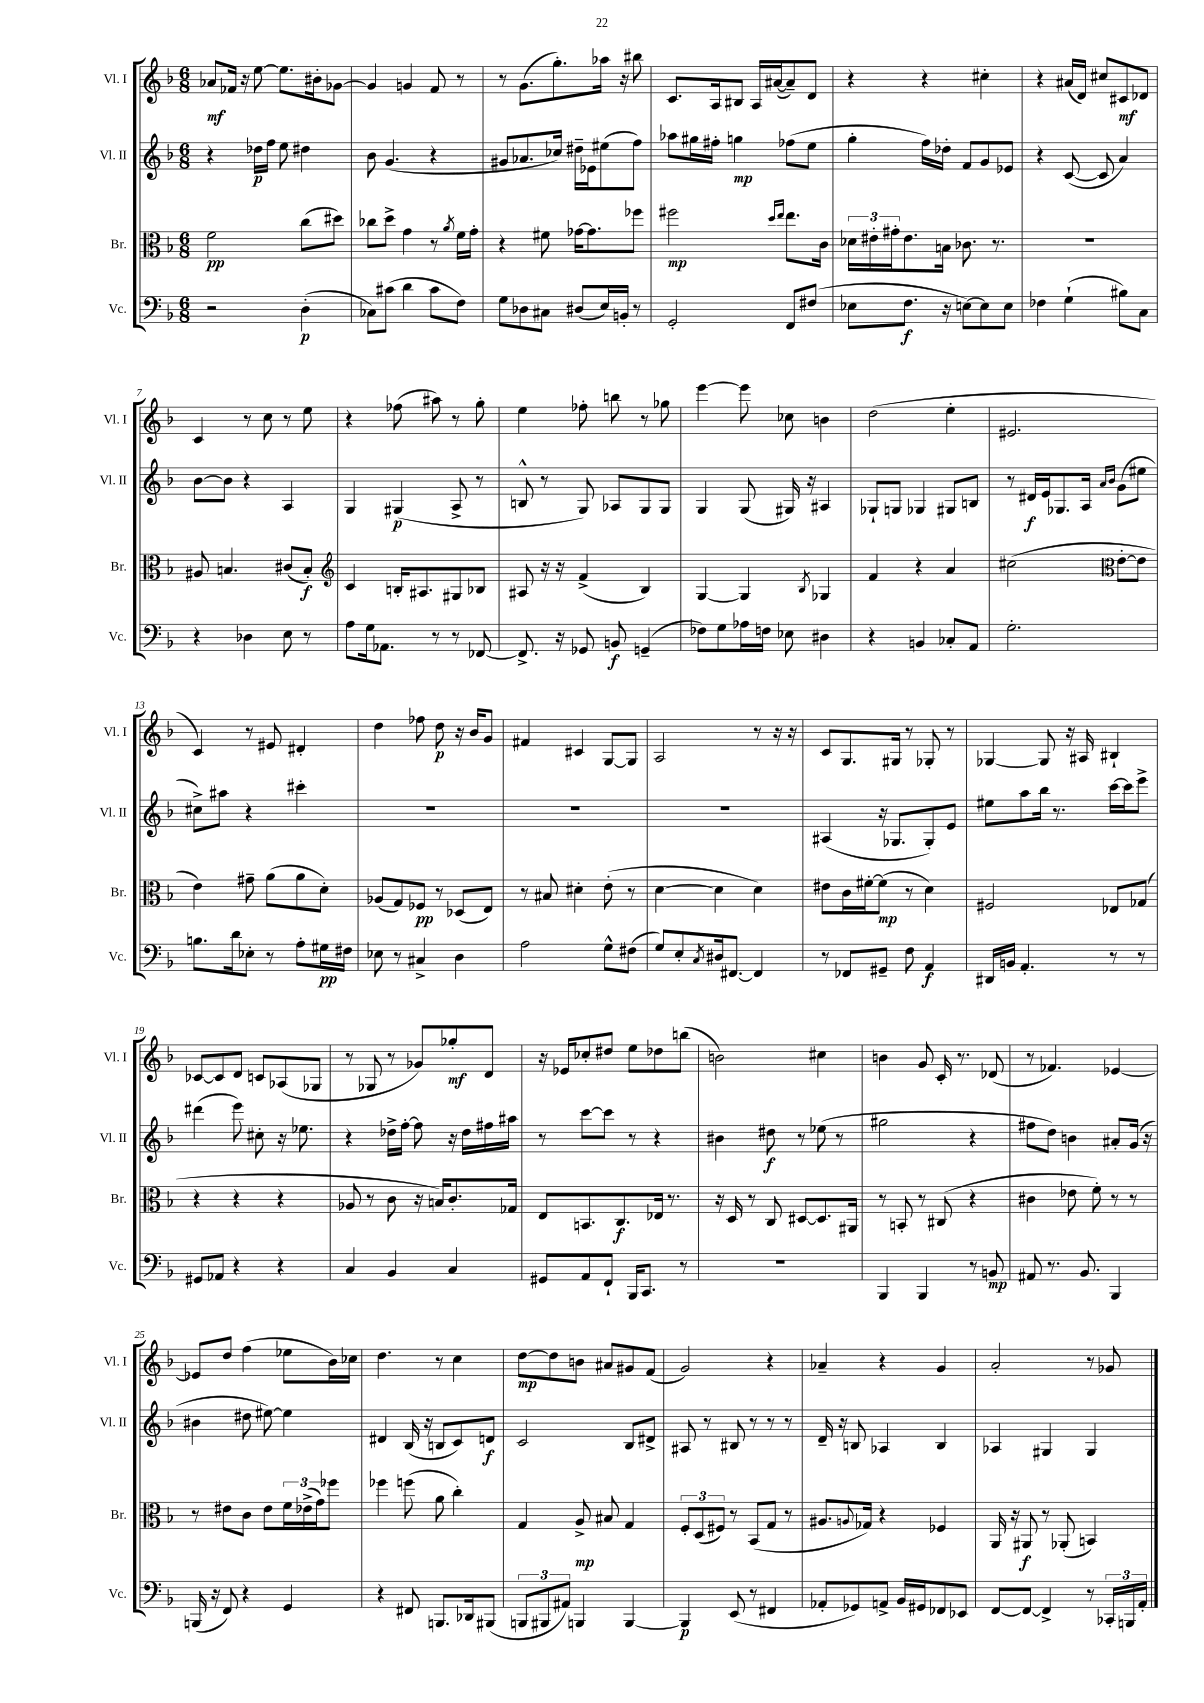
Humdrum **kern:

**kern	**dynam	**kern	**dynam	**kern	**dynam	**kern	**dynam
*part4	*part4	*part3	*part3	*part2	*part2	*part1	*part1
*staff4	*staff4	*staff3	*staff3	*staff2	*staff2	*staff1	*staff1
*I"Vc.	*	*I"Br.	*	*I"Vl. II	*	*I"Vl. I	*
*I'Vc.	*	*I'Br.	*	*I'Vl. II	*	*I'Vl. I	*
*clefF4	*	*clefC3	*	*clefG2	*	*clefG2	*
*k[b-]	*	*k[b-]	*	*k[b-]	*	*k[b-]	*
*M6/8	*	*M6/8	*	*M6/8	*	*M6/8	*
=1	=1	=1	=1	=1	=1	=1	=1
2r	.	2f\	pp	4r	.	8a-X/L	mf
.	.	.	.	.	.	16f-X/Jk	.
.	.	.	.	.	.	16r	.
.	.	.	.	16dd-X\LL	p	[8ee\	.
.	.	.	.	16ff\JJ	.	.	.
.	.	.	.	8ee\	.	8.ee\L]	.
(4D'\	p	(8cc\L	.	4dd#X\	.	.	.
.	.	.	.	.	.	16b#X'\k	.
.	.	8dd#X\J)	.	.	.	[8g-X\J	.
=2	=2	=2	=2	=2	=2	=2	=2
8C-X\L)	.	8cc-X\L	.	8b-\	.	4g-/]	.
(8c#X\J	.	8dd^\J	.	(4.g/	.	.	.
4d\	.	4g\	.	.	.	4gn/	.
8c#\L	.	8r	.	4r	.	8f/	.
.	.	8qa/	.	.	.	.	.
8F\J)	.	16f\LL	.	.	.	8r	.
.	.	16g'\JJ	.	.	.	.	.
=3	=3	=3	=3	=3	=3	=3	=3
8G\L	.	4r	.	8g#X/L	.	8r	.
8D-X\	.	.	.	8.a-X/	.	(8.g\L	.
8C#X\J	.	8f#X\	.	.	.	.	.
.	.	.	.	16cc-X/Jk)	.	8.gg'\)	.
(8D#X/L	.	[16g-X\KL	.	16dd#X~\LL	.	.	.
.	.	8.g-\]	.	16e-X\J	.	.	.
16E/L)	.	.	.	(8ee#X\	.	16aa-X\Jk	.
16BBn'/JJ	.	.	.	.	.	16r	.
8r	.	8ff-X\J	.	8ff\J)	.	8bb#X\	.
=4	=4	=4	=4	=4	=4	=4	=4
2GG'/	.	2ff#X\	mp	8aa-X\L	.	8.c/L	.
.	.	.	.	16gg#X\L	.	.	.
.	.	.	.	16ff#X'\JJ	.	16A/k	.
.	.	.	.	4ggn\	mp	8B#X/J	.
.	.	.	.	.	.	16A/LL	.
.	.	.	.	.	.	([16a#X/J	.
.	.	16qqdd/LL	.	.	.	.	.
.	.	16qqee/JJ	.	.	.	.	.
8FF/L	.	8.ee\L	.	(8ff-X\L	.	8a#~/])	.
(8F#X/J	.	.	.	8ee\J	.	8d/J	.
.	.	16c\Jk	.	.	.	.	.
=5	=5	=5	=5	=5	=5	=5	=5
8E-X\L	.	24d-X\LL	.	4gg'\	.	4r	.
.	.	24e#X'\	.	.	.	.	.
.	.	24g#X'\J	.	.	.	.	.
8.F\J	f	8.e#\	.	.	.	.	.
.	.	.	.	16ff\LL)	.	4r	.
16r	.	16Bn\Jk	.	16dd-X'\JJ	.	.	.
[8En\L)	.	8.c-X\	.	8f/L	.	.	.
8E\]	.	.	.	8g/	.	4cc#X'\	.
.	.	8.r	.	.	.	.	.
8E\J	.	.	.	8e-X/J	.	.	.
=6	=6	=6	=6	=6	=6	=6	=6
4F-X\	.	2.r	.	4r	.	4r	.
(4G`\	.	.	.	([8c/	.	(16a#X/LL	.
.	.	.	.	.	.	16d/JJ)	.
.	.	.	.	8c/]	.	8cc#X/L	.
8B#X\L)	.	.	.	4a/)	.	8c#X/	mf
8C\J	.	.	.	.	.	8d-X/J	.
!!LO:LB:g=z
=7	=7	=7	=7	=7	=7	=7	=7
4r	.	8A#X/	.	[8b-\L	.	4c/	.
.	.	4.Bn/	.	8b-\J]	.	.	.
4D-X\	.	.	.	4r	.	8r	.
.	.	.	.	.	.	8cc\	.
8E\	.	(8c#X/L	.	4A/	.	8r	.
8r	.	8B'/J)	f	.	.	8ee\	.
=8	=8	=8	=8	=8	=8	=8	=8
*	*	*clefG2	*	*	*	*	*
8A\L	.	4c/	.	4G/	.	4r	.
16G\k	.	.	.	.	.	.	.
8.AA-X\J	.	.	.	.	.	.	.
.	.	16Bn'/KL	.	(4G#X/	p	(8ff-X\	.
.	.	8.A#X/	.	.	.	.	.
8r	.	.	.	.	.	8aa#X\)	.
8r	.	8G#X/	.	8A^/	.	8r	.
[8FF-X/	.	8B-X/J	.	8r	.	8gg'\	.
=9	=9	=9	=9	=9	=9	=9	=9
8.FF-^/]	.	8A#X/	.	8Bn^^/	.	4ee\	.
.	.	16r	.	8r	.	.	.
16r	.	16r	.	.	.	.	.
8GG-X/	.	(4f^/	.	8G/)	.	8ff-X'\	.
8BBn/	f	.	.	8A-X/L	.	8bbn\	.
(4GGn~/	.	4B-/)	.	8G/	.	8r	.
.	.	.	.	8G/J	.	8gg-X\	.
=10	=10	=10	=10	=10	=10	=10	=10
8F-X\L)	.	[4G/	.	4G/	.	[4eee\	.
8G\	.	.	.	.	.	.	.
16A-X\L	.	4G/]	.	(8G/	.	8eee\]	.
16Fn\JJ	.	.	.	.	.	.	.
8E-X\	.	.	.	16G#X/)	.	8cc-X\	.
.	.	.	.	16r	.	.	.
.	.	8qB-/	.	.	.	.	.
4D#X\	.	4G-X/	.	4A#X/	.	4bn\	.
=11	=11	=11	=11	=11	=11	=11	=11
4r	.	4f/	.	8G-X`/L	.	(2dd\	.
.	.	.	.	8Gn/J	.	.	.
4BBn/	.	4r	.	4G-X/	.	.	.
8C-X'/L	.	4a/	.	8G#X/L	.	4ee'\	.
8AA/J	.	.	.	8Bn/J	.	.	.
=12	=12	=12	=12	=12	=12	=12	=12
2.G'\	.	(2cc#X\	.	8r	.	2.e#X/	.
.	.	.	.	16d#X/LL	f	.	.
.	.	.	.	16e/J	.	.	.
.	.	.	.	8.G-X/	.	.	.
.	.	.	.	16A/Jk	.	.	.
*	*	*clefC3	*	*	*	*	*
.	.	.	.	16qqa/LL	.	.	.
.	.	.	.	16qqb-/JJ	.	.	.
.	.	[8e'\L	.	(8g\L	.	.	.
.	.	8e\J]	.	8ee#X\J	.	.	.
!!LO:LB:g=z
=13	=13	=13	=13	=13	=13	=13	=13
8.Bn\L	.	4e\)	.	8cc#X^\L)	.	4c/)	.
.	.	.	.	8aa#X\J	.	.	.
16d\k	.	.	.	.	.	.	.
8E-X'\J	.	8g#X~\	.	4r	.	8r	.
8r	.	(8a\L	.	.	.	8e#X/	.
8A'\L	.	8a\	.	4ccc#X'\	.	4d#X'/	.
16G#X\L	pp	8d'\J)	.	.	.	.	.
16F#X\JJ	.	.	.	.	.	.	.
=14	=14	=14	=14	=14	=14	=14	=14
8E-X\	.	(8A-X/L	.	2.r	.	4dd\	.
8r	.	8G/)	.	.	.	.	.
4C#X^/	.	8F-X/J	pp	.	.	8ff-X\	.
.	.	8r	.	.	.	8dd\	p
4D\	.	(8D-X/L	.	.	.	16r	.
.	.	.	.	.	.	16b-/KL	.
.	.	8E/J)	.	.	.	8g/J	.
=15	=15	=15	=15	=15	=15	=15	=15
2A\	.	8r	.	2.r	.	4f#X/	.
.	.	8B#X/	.	.	.	.	.
.	.	4d#X'\	.	.	.	4c#X/	.
8G^^\L	.	(8e'\	.	.	.	[8G/L	.
(8F#X\J	.	8r	.	.	.	8G/J]	.
=16	=16	=16	=16	=16	=16	=16	=16
8G/L)	.	[4d\	.	2.r	.	2A/	.
8E'/	.	.	.	.	.	.	.
8qC/	.	.	.	.	.	.	.
16D#X/k	.	4d\]	.	.	.	.	.
[8.FF#X/J	.	.	.	.	.	.	.
4FF#/]	.	4d\)	.	.	.	8r	.
.	.	.	.	.	.	16r	.
.	.	.	.	.	.	16r	.
=17	=17	=17	=17	=17	=17	=17	=17
8r	.	8e#X\L	.	(4A#X/	.	8c/L	.
8FF-X/L	.	16c\L	.	.	.	8.G/	.
.	.	[16f#X'\J	.	.	.	.	.
8GG#X~/J	.	(8f#\J]	mp	16r	.	.	.
.	.	.	.	8.G-X/L	.	16G#X/Jk	.
8F\	.	8r	.	.	.	8r	.
4AA/	f	4d\)	.	8G-'/)	.	8G-X'/	.
.	.	.	.	8e/J	.	8r	.
=18	=18	=18	=18	=18	=18	=18	=18
16DD#X/LL	.	2F#X/	.	8ee#X\L	.	[4G-X/	.
16BBn/JJ	.	.	.	.	.	.	.
4.AA'/	.	.	.	8aa\	.	.	.
.	.	.	.	16bb-\Jk	.	8G-/]	.
.	.	.	.	8.r	.	.	.
.	.	.	.	.	.	16r	.
.	.	.	.	.	.	16A#X/	.
8r	.	8E-X/L	.	[16ccc\LL	.	4B#X`/	.
.	.	.	.	16ccc\J]	.	.	.
8r	.	(8G-X/J	.	8eee^\J	.	.	.
!!LO:LB:g=z
=19	=19	=19	=19	=19	=19	=19	=19
8GG#X/L	.	4r	.	(4ddd#X\	.	[8c-X/L	.
8AA-X/J	.	.	.	.	.	8c-/]	.
4r	.	4r	.	8eee\)	.	8d/J	.
.	.	.	.	8cc#X'\	.	8cn/L	.
4r	.	4r	.	16r	.	(8A-X/	.
.	.	.	.	8.ee-X\	.	.	.
.	.	.	.	.	.	8G-X/J	.
=20	=20	=20	=20	=20	=20	=20	=20
4C/	.	8A-X/	.	4r	.	8r	.
.	.	8r	.	.	.	8G-X/	.
4BB-/	.	8c\	.	16dd-X^\LL	.	8r	.
.	.	.	.	[16ff'\JJ	.	.	.
.	.	16r	.	8ff\]	.	8g-X/L)	.
.	.	16Bn/KL)	.	.	.	.	.
4C/	.	8.c'/	.	16r	.	8gg-X'/	mf
.	.	.	.	16dd-\LL	.	.	.
.	.	.	.	16ff#X\	.	8d/J	.
.	.	16G-X/Jk	.	16aa#X\JJ	.	.	.
=21	=21	=21	=21	=21	=21	=21	=21
8GG#X/L	.	8E/L	.	8r	.	16r	.
.	.	.	.	.	.	16e-X/KL	.
8AA/	.	8.BBn/	.	[8ccc\L	.	8cc-X'/	.
8FF`/J	.	.	.	8ccc\J]	.	8dd#X/J	.
.	.	8.C/	f	.	.	.	.
16BBB-/KL	.	.	.	8r	.	8ee\L	.
8.CC/J	.	.	.	.	.	.	.
.	.	16E-X/Jk	.	4r	.	8dd-X\	.
.	.	8.r	.	.	.	.	.
8r	.	.	.	.	.	(8bbn\J	.
=22	=22	=22	=22	=22	=22	=22	=22
2.r	.	16r	.	4b#X\	.	2bn\)	.
.	.	16D/	.	.	.	.	.
.	.	8r	.	.	.	.	.
.	.	8C/	.	8dd#X\	f	.	.
.	.	[8D#X/L	.	8r	.	.	.
.	.	8.D#/]	.	(8ee-X\	.	4cc#X\	.
.	.	.	.	8r	.	.	.
.	.	16AA#X/Jk	.	.	.	.	.
=23	=23	=23	=23	=23	=23	=23	=23
4BBB-/	.	8r	.	2gg#X\	.	4bn\	.
.	.	8BBn'/	.	.	.	.	.
4BBB-/	.	8r	.	.	.	8g/	.
.	.	(8C#X/	.	.	.	16c'/	.
.	.	.	.	.	.	8.r	.
8r	.	4r	.	4r	.	.	.
8BBn/	mp	.	.	.	.	(8d-X/	.
=24	=24	=24	=24	=24	=24	=24	=24
8AA#X/	.	4c#X\	.	8ff#X\L	.	8r	.
8.r	.	.	.	8dd\J)	.	4.f-X/)	.
.	.	8e-X\	.	4bn\	.	.	.
8.BB-/	.	.	.	.	.	.	.
.	.	8f'\)	.	.	.	.	.
4BBB-/	.	8r	.	8a#X'/L	.	[4e-X/	.
.	.	8r	.	(16g/Jk	.	.	.
.	.	.	.	16r	.	.	.
!!LO:LB:g=z
=25	=25	=25	=25	=25	=25	=25	=25
(16BBBn/	.	8r	.	4b#X\	.	8e-X/L]	.
16r	.	.	.	.	.	.	.
8FF/)	.	8e#X\L	.	.	.	8dd/J	.
4r	.	8c\J	.	8dd#X\	.	(4ff\	.
.	.	8e#\L	.	[8ee#X\)	.	.	.
4GG/	.	24f\L	.	4ee#\]	.	8ee-X\L	.
.	.	(24e-X^\	.	.	.	.	.
.	.	24g\J)	.	.	.	.	.
.	.	8ff-X\J	.	.	.	16b-\L)	.
.	.	.	.	.	.	16cc-X\JJ	.
=26	=26	=26	=26	=26	=26	=26	=26
4r	.	4ff-X\	.	4d#X/	.	4.dd\	.
8FF#X/	.	(8ffn\	.	(16B-/	.	.	.
.	.	.	.	16r	.	.	.
8.BBBn/L	.	8a\	.	8Bn/L	.	8r	.
.	.	4cc'\)	.	8c/)	.	4cc\	.
16DD-X/k	.	.	.	.	.	.	.
(8BBB#X/J	.	.	.	8dn/J	f	.	.
=27	=27	=27	=27	=27	=27	=27	=27
12BBBn/L	.	4G/	.	2c/	.	[8dd\L	mp
12BBB#X/	.	.	.	.	.	.	.
.	.	.	.	.	.	8dd\]	.
12AA#X/J)	.	.	.	.	.	.	.
4BBBn/	.	8A^/	mp	.	.	8bn\J	.
.	.	8B#X/	.	.	.	8a#X/L	.
[4BBB/	.	4G/	.	8B-/L	.	8g#X/	.
.	.	.	.	8d#X^/J	.	(8f/J	.
=28	=28	=28	=28	=28	=28	=28	=28
4BBB/]	p	12F'/L	.	8A#X/	.	2g/)	.
.	.	(12D/	.	.	.	.	.
.	.	.	.	8r	.	.	.
.	.	12F#X/J)	.	.	.	.	.
(8EE/	.	8r	.	8B#X/	.	.	.
8r	.	(8BB-/L	.	8r	.	.	.
4FF#X/	.	8G/J	.	8r	.	4r	.
.	.	8r	.	8r	.	.	.
=29	=29	=29	=29	=29	=29	=29	=29
8AA-X'/L	.	8.A#X/L	.	16d~/	.	4a-X~/	.
.	.	.	.	16r	.	.	.
8GG-X/)	.	.	.	8Bn/	.	.	.
.	.	8qqAn/	.	.	.	.	.
.	.	16G-X/Jk)	.	.	.	.	.
8AAn^/J	.	4r	.	4A-X/	.	4r	.
16BB-/LL	.	.	.	.	.	.	.
16GG#X/J	.	.	.	.	.	.	.
8FF-X/	.	4F-X/	.	4B/	.	4g/	.
8EE-X/J	.	.	.	.	.	.	.
=30	=30	=30	=30	=30	=30	=30	=30
[8FF/L	.	16AA/	.	4A-X/	.	2a'/	.
.	.	16r	.	.	.	.	.
8FF/J_	.	8AA#X/	f	.	.	.	.
4FF^/]	.	8r	.	4G#X/	.	.	.
.	.	(8AA-X'/	.	.	.	.	.
8r	.	4BBn/)	.	4G#/	.	8r	.
24CC-X'/LL	.	.	.	.	.	8g-X/	.
24BBBn/	.	.	.	.	.	.	.
24AA'/JJ	.	.	.	.	.	.	.
==	==	==	==	==	==	==	==
*-	*-	*-	*-	*-	*-	*-	*-
